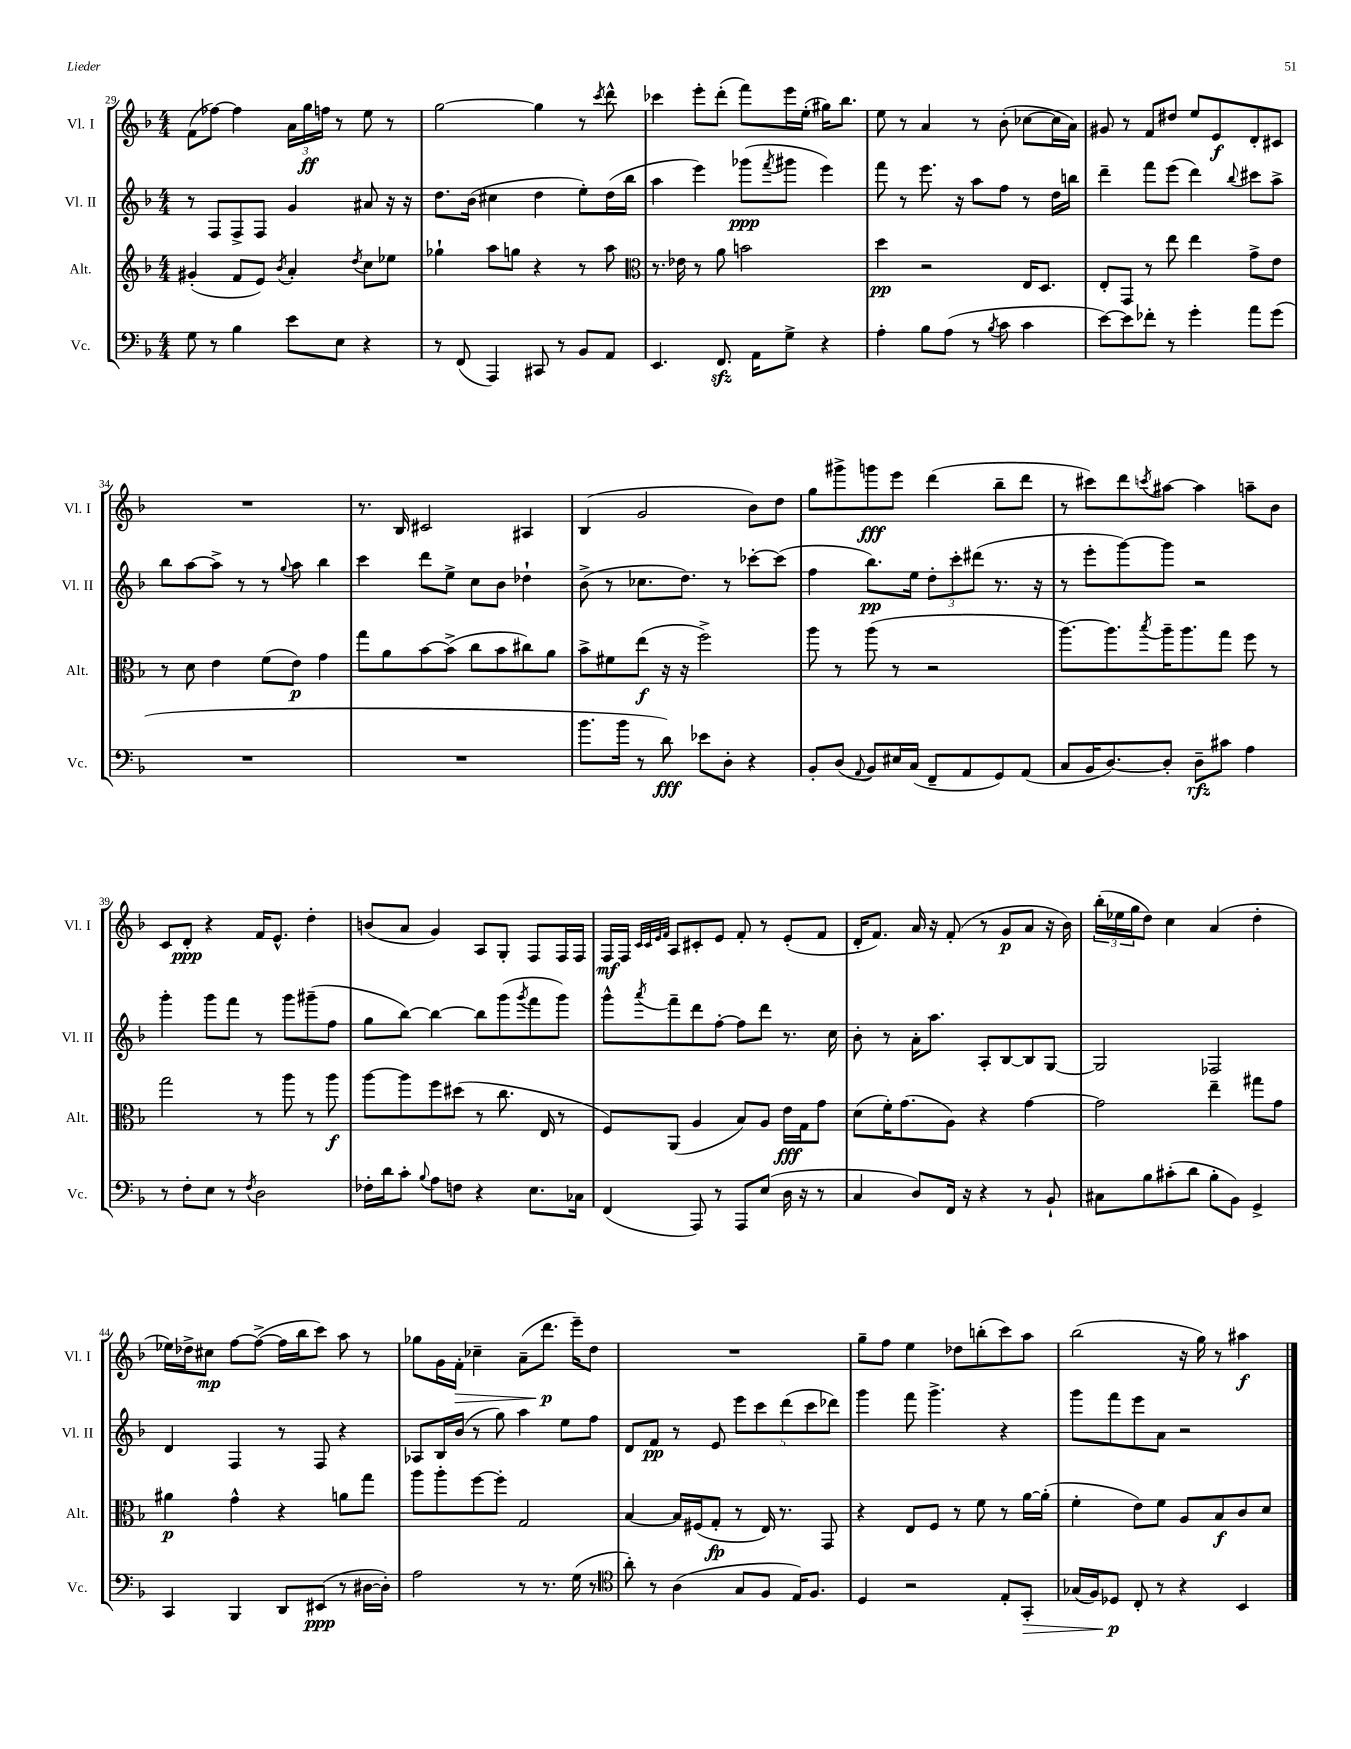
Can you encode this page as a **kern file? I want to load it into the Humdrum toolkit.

**kern	**kern	**kern	**kern
*staff4	*staff3	*staff2	*staff1
*clefF4	*clefG2	*clefG2	*clefG2
*k[b-]	*k[b-]	*k[b-]	*k[b-]
*M4/4	*M4/4	*M4/4	*M4/4
8G	(4g#'	8r	(8f
8r	.	8F	[8ff-)
4B-	8f	8F^	4ff-]
.	8e)	8F	.
.	8qb-	.	.
8e	4a'	4g	24a
.	.	.	24gg
.	.	.	24ff
8E	.	.	8r
.	8qdd	.	.
4r	8cc	8a#	8ee
.	8ee-	16r	8r
.	.	16r	.
=	=	=	=
8r	4gg-`	8.dd	[2gg
(8FF	.	.	.
.	.	(16b-	.
4AAA)	8aa	4cc#	.
.	8gg	.	.
8CC#	4r	4dd	4gg]
8r	.	.	.
8BB-	8r	8ee')	8r
.	.	.	8qccc
8AA	8aa	(16dd	8ddd^^
.	.	16bb-	.
=	=	=	=
*	*clefC3	*	*
4.EE	8.r	4aa	4ccc-
.	16e-	.	.
.	8r	4eee)	8eee'
8.FF	8a	.	(8ddd'
.	2b	(8ggg-	8fff)
16AA	.	.	.
.	.	8qfff	.
8G^	.	8ggg#	16eee
.	.	.	(16ee'
4r	.	4eee)	16gg#)
.	.	.	8.bb-
=	=	=	=
4A'	4dd	8fff	8ee
.	.	8r	8r
8B-	2r	8.eee	4a
(8A	.	.	.
.	.	16r	.
8r	.	8aa	8r
8qB-	.	.	.
8c	.	8ff	(8b-'
4c	16E	8r	[8cc-
.	8.D	.	.
.	.	16dd	16cc-]
.	.	16bb	16a)
=	=	=	=
[8e)	8E'	4ddd~	8g#
8e]	8GG	.	8r
8f-'	8r	8fff	8f
8r	8ee	(8eee	8dd#
4g'	4ee	4ddd)	8ee
.	.	.	8e
.	.	8qqbb-	.
8a	8g^	8ccc#	8d'
(8g	8e	8aa^	8c#
=	=	=	=
1r	8r	8bb-	1r
.	8d	[8aa	.
.	4e	8aa^]	.
.	.	8r	.
.	(8f	8r	.
.	.	8qqgg	.
.	8e)	8aa	.
.	4g	4bb-	.
=	=	=	=
1r	8gg	4ccc	8.r
.	8a	.	.
.	.	.	16B-
.	[8b-	8ddd	2c#
.	(8b-^]	8ee^	.
.	8cc	8cc	.
.	8b-	8b-	.
.	8cc#)	4dd-`	4A#
.	8a	.	.
=	=	=	=
8.b-	8b-^	(8b-^	(4B-
.	8f#	8r	.
16b-	.	.	.
8r	(8ee	8.cc-	2g
8d)	16r	.	.
.	16r	8.dd)	.
8e-	2ff^)	.	.
8D'	.	8r	.
4r	.	[8ccc-'	8b-)
.	.	(8ccc-]	8dd
=	=	=	=
8BB-'	8aa	4ff	8gg
(8D	8r	.	8ggg#^
8qqAA	.	.	.
8BB-)	(8aa	8.bb-)	8ggg
16E#	8r	.	8eee
(16C	.	16ee	.
8FF~	2r	12dd'	(4ddd
.	.	12ccc'	.
8AA	.	.	.
.	.	(12ddd#	.
8GG)	.	8.r	8bb-~
(8AA	.	.	8ddd
.	.	16r	.
=	=	=	=
8C	[8.aa)	8r	8r
16BB-	.	8eee'	8ccc#)
[8.D)	8.aa]	.	.
.	.	[8ggg)	8ddd
.	8qbb-	.	8qccc
8D']	16aa~	8ggg]	[8aa#
.	8.aa	.	.
8D~	.	2r	4aa#]
8c#	8gg	.	.
4A	8ff	.	8aa~
.	8r	.	8b-
=	=	=	=
8r	2gg	4ggg'	8c
8F'	.	.	8d'
8E	.	8ggg	4r
8r	.	8fff	.
8qF	.	.	.
2D	8r	8r	16f
.	.	.	8.e^^
.	8aa	8ggg	.
.	8r	(8ggg#~	4dd'
.	8aa	8ff	.
=	=	=	=
16F-'	[8aa	8gg	(8b
16d	.	.	.
8c'	8aa]	[8bb-)	8a
8qqB-	.	.	.
8A	8ff	4bb-_	4g)
8F	(8dd#	.	.
4r	8r	8bb-]	8A
.	8.cc	(8ggg	8G'
.	.	8qggg	.
8.E	.	8fff	8F
.	16E	.	.
.	8r	8ggg)	16F
16C-	.	.	16F
=	=	=	=
(4FF	8F)	8ggg^^	16F
.	.	.	16F
.	.	.	32qqc
.	.	.	32qqc
.	.	.	32qqe
.	.	8qaaa	32qqf
.	(8AA	8fff~	8A
8AAA)	4A	8ddd	8c#'
8r	.	[8ff'	8e
8AAA	8B-)	8ff]	8f'
(8E	8A	8ddd	8r
16D	16e	8.r	(8e'
16r	16G	.	.
8r	8g	.	8f
.	.	16cc	.
=	=	=	=
4C	(8d	8b-'	16d'
.	.	.	8.f)
.	16f')	8r	.
.	(8.g	.	.
8D)	.	16a'	16a
.	.	8.aa	16r
16FF	8A)	.	(8f'
16r	.	.	.
4r	4r	8A'	8r
.	.	[8B-	8g
8r	[4g	8B-]	8a
8BB-`	.	[8G	16r
.	.	.	16b-)
=	=	=	=
8C#	2g]	2G]	(24bb-'
.	.	.	24ee-
.	.	.	24gg
8B-	.	.	8dd)
(8c#'	.	.	4cc
8d	.	.	.
8B-'	4ee~	2F-	(4a
8BB-)	.	.	.
4GG^	8gg#	.	4dd'
.	8g	.	.
=	=	=	=
4CC	4a#	4d	16ee-)
.	.	.	16dd-^
.	.	.	8cc#
4BBB-	4g^^	4F	[8ff
.	.	.	(8ff^_
8DD	4r	8r	16ff]
.	.	.	16bb-
(8EE#	.	8F	8ccc)
8r	8a	4r	8aa
[16D#	8gg	.	8r
16D#'])	.	.	.
=	=	=	=
2A	8aa	8A-	8gg-
.	8aa'	16B-	16g
.	.	(16b-	16f'
.	[8ff	8r	4cc-~
.	8ff']	8gg)	.
8r	2G	4aa	(8a~
8.r	.	.	8.ddd
.	.	8ee	.
(16G	.	.	16eee~)
8r	.	8ff	8dd
=	=	=	=
*clefC4	*	*	*
8a')	[4B-	8d	1r
8r	.	8f	.
(4A	16B-]	8r	.
.	(16F#	.	.
.	8G'	8e	.
8G	8r	10eee	.
.	.	10ccc	.
8F	16E)	.	.
.	8.r	.	.
.	.	(10ddd	.
16E)	.	.	.
.	.	10ccc	.
8.F	.	.	.
.	8GG	.	.
.	.	10ddd-)	.
=	=	=	=
4D	4r	4ggg	8gg~
.	.	.	8ff
2r	8E	8fff	4ee
.	8F	4.ggg^	.
.	8r	.	8dd-
.	8f	.	(8bb'
8E'	8r	4r	8ccc)
8GG'	[16a	.	8aa
.	(16a']	.	.
=	=	=	=
(16G-	4f'	8ggg	(2bb-
16F)	.	.	.
8D-	.	8fff	.
8C'	8e)	8eee	.
8r	8f	8a	.
4r	8A	2r	16r
.	.	.	16gg)
.	8B-	.	8r
4BB-	8c	.	4aa#
.	8d	.	.
==	==	==	==
*-	*-	*-	*-
